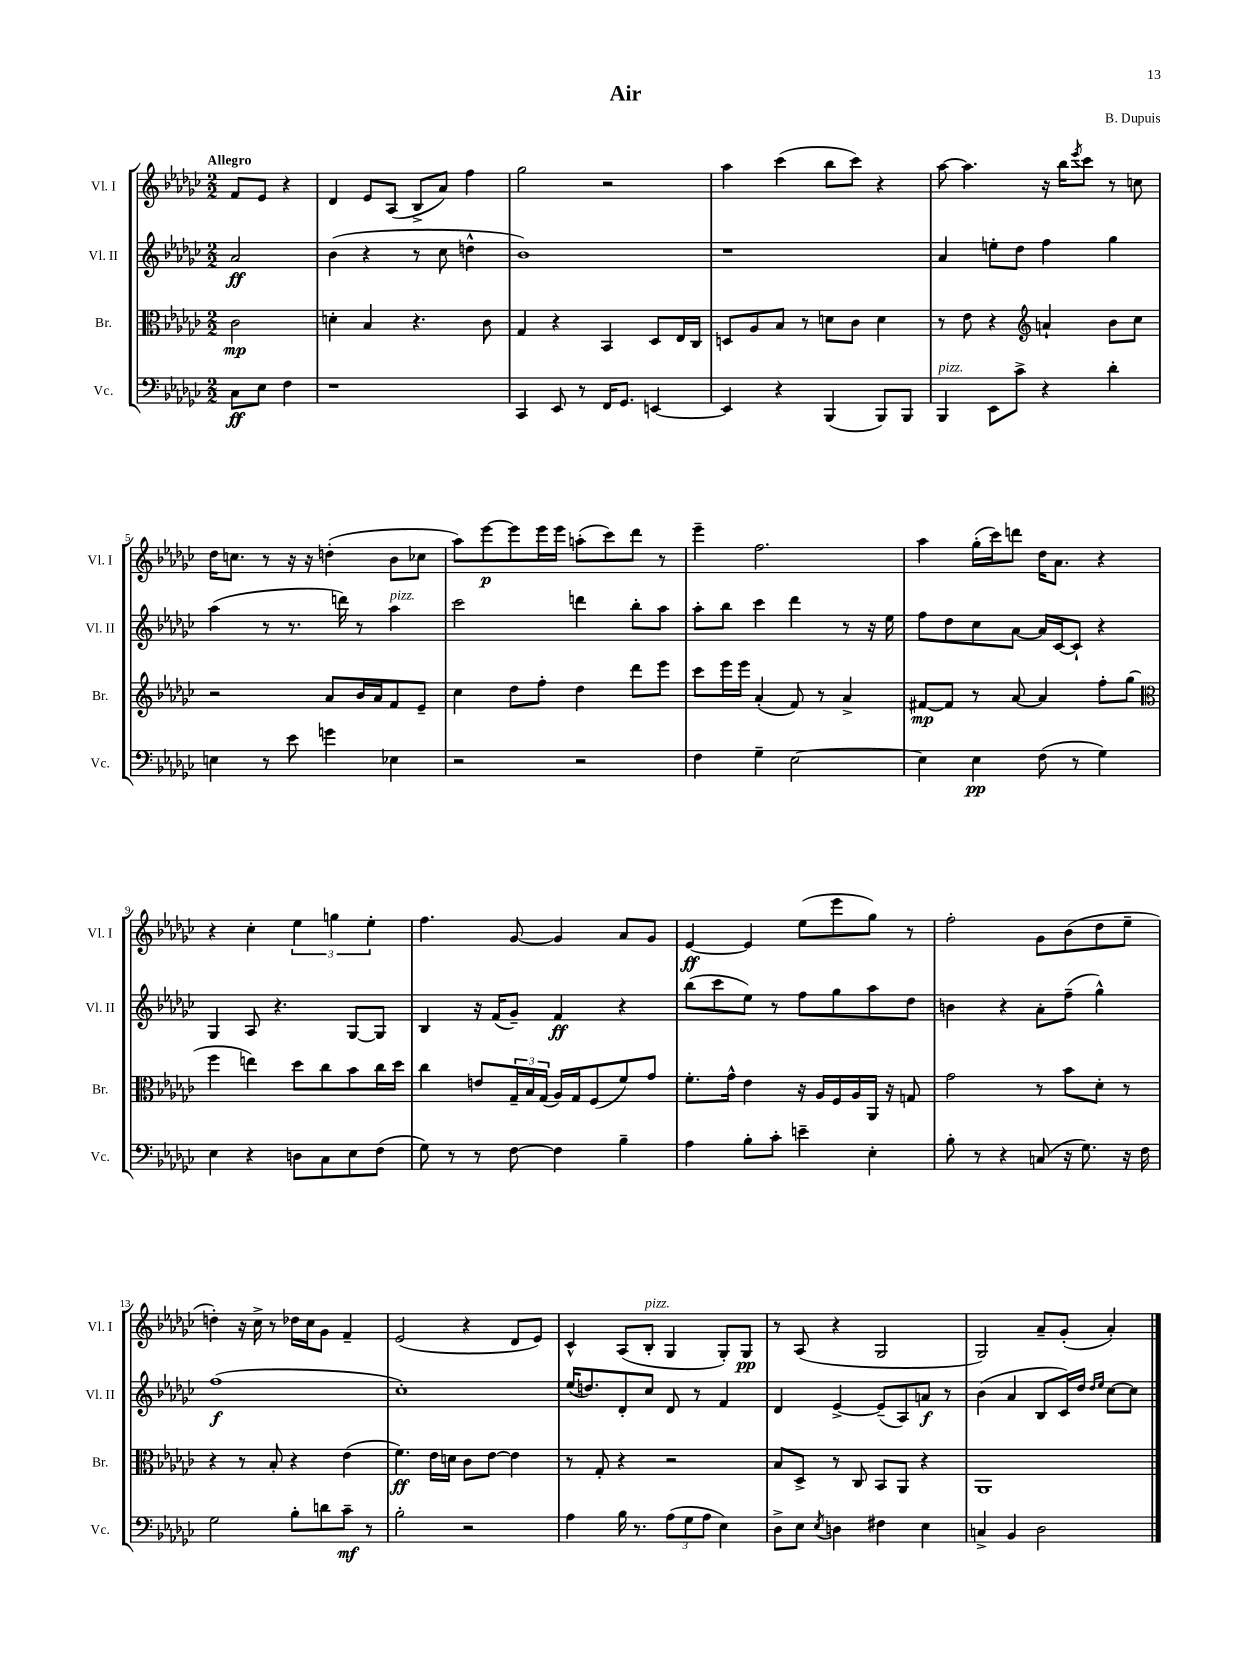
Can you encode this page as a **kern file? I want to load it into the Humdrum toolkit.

**kern	**kern	**kern	**kern
*staff4	*staff3	*staff2	*staff1
*clefF4	*clefC3	*clefG2	*clefG2
*k[b-e-a-d-g-c-]	*k[b-e-a-d-g-c-]	*k[b-e-a-d-g-c-]	*k[b-e-a-d-g-c-]
*M2/2	*M2/2	*M2/2	*M2/2
8C-	2c-	2a-	8f
8E-	.	.	8e-
4F	.	.	4r
=	=	=	=
1r	4d'	(4b-	4d-
.	4B-	4r	8e-
.	.	.	(8A-
.	4.r	8r	8B-^
.	.	8cc-	8a-)
.	.	4dd^^	4ff
.	8c-	.	.
=	=	=	=
4CC-	4G-	1b-)	2gg-
8EE-	4r	.	.
8r	.	.	.
16FF	4BB-	.	2r
8.GG-	.	.	.
[4EE	8D-	.	.
.	16E-	.	.
.	16C-	.	.
=	=	=	=
4EE]	8D	1r	4aa-
.	8A-	.	.
4r	8B-	.	(4ccc-
.	8r	.	.
(4BBB-	8d	.	8bb-
.	8c-	.	8ccc-)
8BBB-)	4d	.	4r
8BBB-	.	.	.
=	=	=	=
4BBB-	8r	4a-	[8aa-
.	8e-	.	4.aa-]
8EE-	4r	8ee'	.
8c-^	.	8dd-	.
*	*clefG2	*	*
4r	4a`	4ff	16r
.	.	.	16bb-
.	.	.	8qeee-
.	.	.	8ccc-
4d-'	8b-	4gg-	8r
.	8cc-	.	8cc
=	=	=	=
4E	2r	(4aa-	16dd-
.	.	.	8.cc
8r	.	8r	8r
8e-	.	8.r	16r
.	.	.	16r
4g	8a-	.	(4dd'
.	.	16ddd)	.
.	16b-	8r	.
.	16a-	.	.
4E-	8f	4aa-	8b-
.	8e-~	.	8cc-
=	=	=	=
2r	4cc-	2ccc-	8aa-)
.	.	.	[8eee-
.	8dd-	.	8eee-]
.	8ff'	.	16eee-
.	.	.	16eee-
2r	4dd-	4ddd	(8aa'
.	.	.	8ccc-)
.	8ddd-	8bb-'	8ddd-
.	8eee-	8aa-	8r
=	=	=	=
4F	8ccc-	8aa-'	4eee-~
.	16eee-	8bb-	.
.	16eee-	.	.
4G-~	(4a-'	4ccc-	2.ff
[2E-	8f)	4ddd-	.
.	8r	.	.
.	4a-^	8r	.
.	.	16r	.
.	.	16ee-	.
=	=	=	=
4E-]	[8f#	8ff	4aa-
.	8f#]	8dd-	.
4E-	8r	8cc-	(16gg-'
.	.	.	16ccc-)
.	[8a-	[8a-	8ddd
(8F	4a-]	16a-]	16dd-
.	.	[16c-	8.a-
8r	.	8c-`]	.
4G-)	8ff'	4r	4r
.	(8gg-	.	.
=	=	=	=
*	*clefC3	*	*
4E-	4ff	4G-	4r
4r	4ee)	8A-	4cc-'
.	.	4.r	.
8D	8dd-	.	6ee-
8C-	8cc-	.	.
.	.	.	6gg
8E-	8b-	[8G-	.
.	.	.	6ee-'
(8F	16cc-	8G-]	.
.	16dd-	.	.
=	=	=	=
8G-)	4cc-	4B-	4.ff
8r	.	.	.
8r	8e	16r	.
.	.	(16f	.
[8F	24G-~	8g-~)	[8g-
.	24B-	.	.
.	(24G-	.	.
4F]	16A-)	4f	4g-]
.	16G-	.	.
.	(8F	.	.
4B-~	8f)	4r	8a-
.	8g-	.	8g-
=	=	=	=
4A-	8.f'	(8bb-	[4e-
.	.	8ccc-	.
.	16g-^^	.	.
8B-'	4e-	8ee-)	4e-]
8c-'	.	8r	.
4e~	16r	8ff	(8ee-
.	16A-	.	.
.	16F	8gg-	8eee-
.	16A-	.	.
4E-'	16AA-	8aa-	8gg-)
.	16r	.	.
.	8G	8dd-	8r
=	=	=	=
8B-'	2g-	4b	2ff'
8r	.	.	.
4r	.	4r	.
(8C	8r	8a-'	8g-
16r	8b-	(8ff~	(8b-
8.G-)	.	.	.
.	8d-'	4gg-^^)	8dd-
16r	8r	.	8ee-~
16F	.	.	.
=	=	=	=
2G-	4r	(1ff	4dd')
.	8r	.	16r
.	.	.	16cc-^
.	8B-'	.	8r
8B-'	4r	.	16dd-
.	.	.	16cc-
8d	.	.	8g-
8c-~	(4e-	.	4f~
8r	.	.	.
=	=	=	=
2B-'	4.f)	1cc-')	(2e-
.	16e-	.	.
.	16d	.	.
2r	8c-	.	4r
.	[8e-	.	.
.	4e-]	.	8d-
.	.	.	8e-)
=	=	=	=
4A-	8r	(16ee-	4c-^^
.	.	8.dd)	.
.	8G-'	.	.
16B-	4r	8d-'	(8A-
8.r	.	.	.
.	.	8cc-	8B-'
(12A-	2r	8d-	4G-
12G-	.	.	.
.	.	8r	.
12A-	.	.	.
4E-)	.	4f	8G-')
.	.	.	8G-
=	=	=	=
8D-^	8B-	4d-	8r
8E-	8D-^	.	(8A-
8qE-	.	.	.
4D	8r	[4e-^	4r
.	8C-	.	.
4F#	8BB-	(8e-~]	2G-
.	8AA-	8A-)	.
4E-	4r	8a	.
.	.	8r	.
=	=	=	=
4C^	1AA-	(4b-	2G-)
4BB-	.	4a-	.
2D-	.	8B-	8a-~
.	.	16c-)	(8g-'
.	.	16dd-	.
.	.	16qqdd-	.
.	.	16qqee-	.
.	.	[8cc-	4a-')
.	.	8cc-]	.
==	==	==	==
*-	*-	*-	*-
